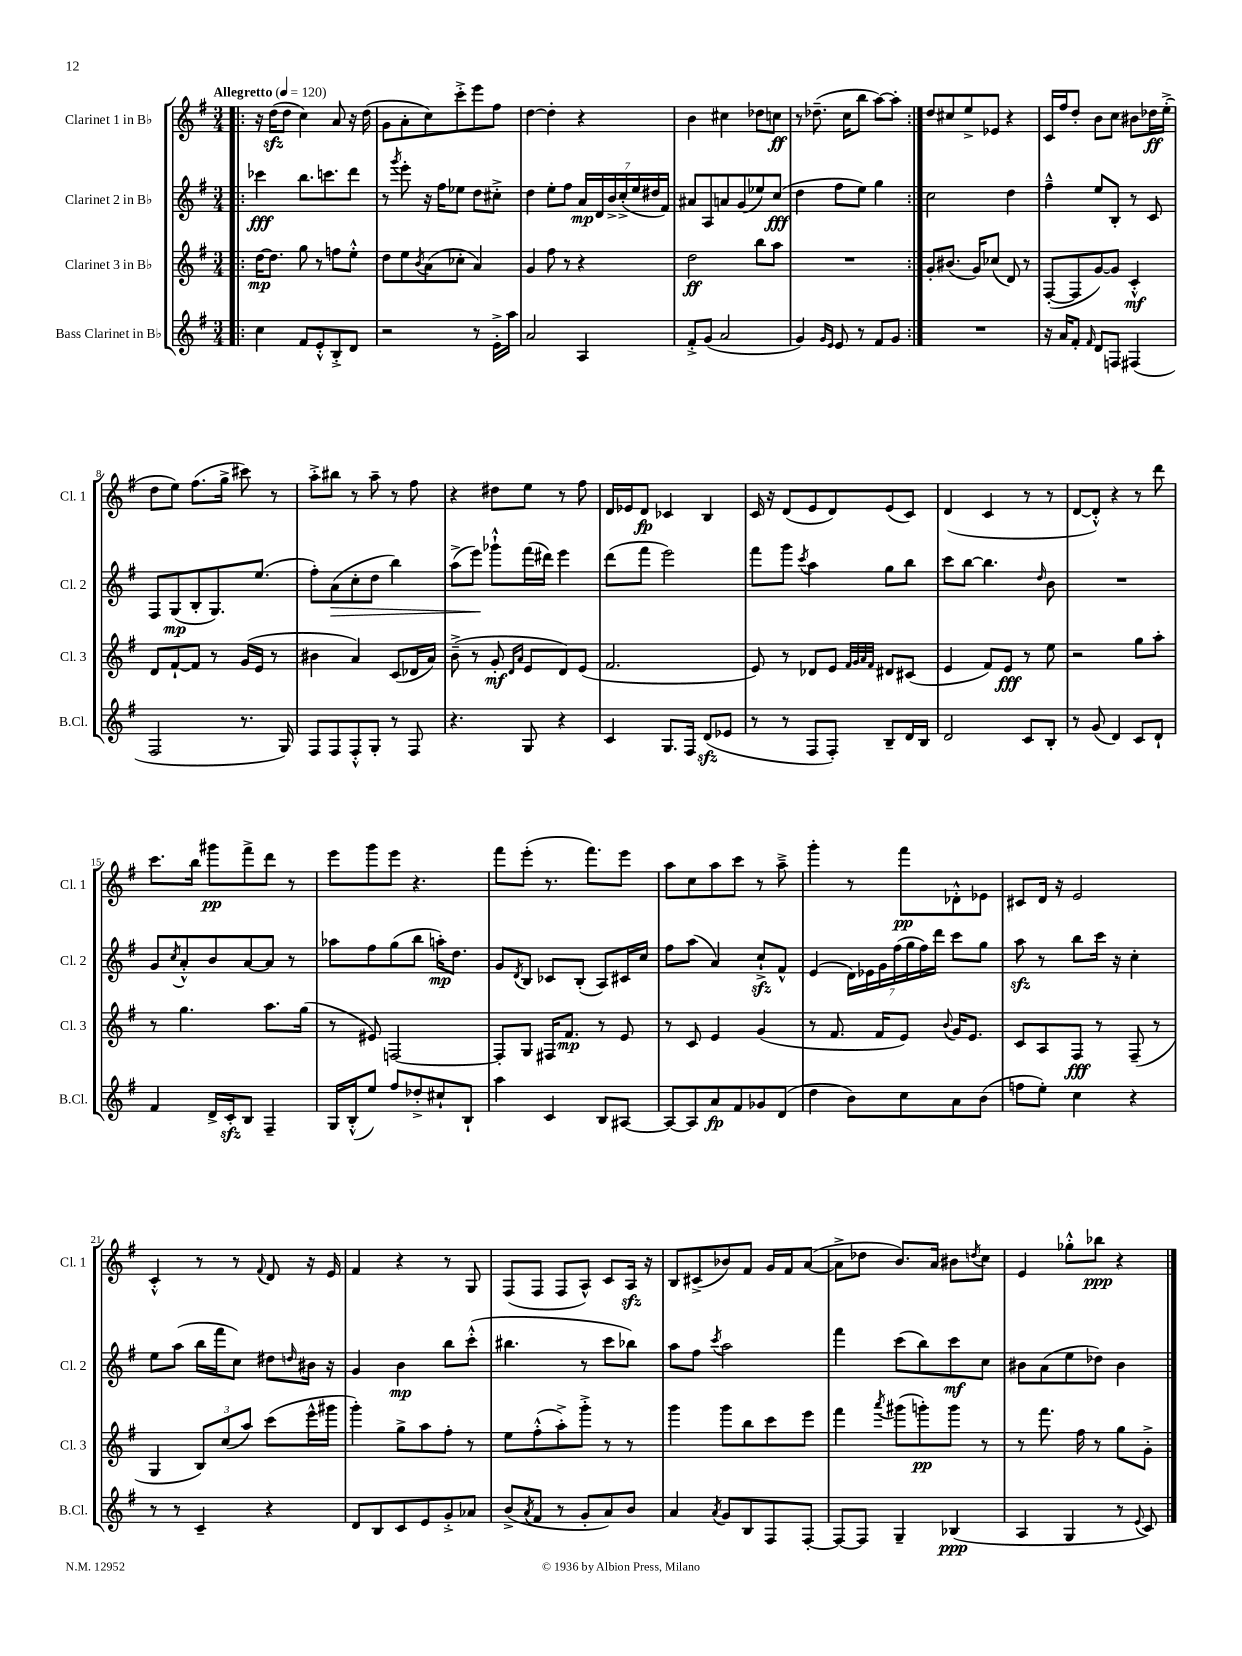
<<
\new StaffGroup <<
\new Staff = "s0" \with { instrumentName = "Clarinet 1 in Bb" shortInstrumentName = "Cl. 1" } {
    \clef treble \key g \major \numericTimeSignature \time 3/4 \tempo "Allegretto" 4 = 120
    \repeat volta 2 { \bar ".|:" r16 d''16\sfz( d''8 c''4) a'8 r16 d''16( |
    g'8 a'8-. c''8) c'''8-.-> e'''8 fis''8 |
    d''4~ d''4-. r4 |
    b'4 cis''4 des''8 c''8\ff |
    r8 des''8.--( c''16 b''8 a''8~) a''8-. | }
    d''8 cis''8 e''8-> ees'8 r4 |
    c'16 fis''16 d''8-. b'8 c''8 bis'8 des''16\ff e''16-.->( |
    d''8 e''8) fis''8.( g''16-> cis'''8) r8 |
    a''8-.-> bis''8 r8 a''8-- r8 fis''8 |
    r4 dis''8 e''8 r8 fis''8 |
    d'16 ees'16 d'8\fp ces'4 b4 |
    c'16 r16 d'8( e'8 d'8) e'8( c'8) |
    d'4( c'4 r8 r8 |
    d'8~ d'8-.-^) r4 r8 d'''8 |
    c'''8. b''16 gis'''8\pp fis'''8-> d'''8 r8 |
    e'''8 g'''8 e'''8 r4. |
    fis'''8 e'''8-.( r8. fis'''8.) e'''8 |
    a''8 c''8 a''8 c'''8 r8 a''8---> |
    g'''4-. r8 fis'''8\pp des'8-.-^ ees'8 |
    cis'8 d'16 r16 e'2 |
    c'4-.-^ r8 r8 \appoggiatura { fis'8 } d'8 r16 e'16 |
    fis'4 r4 r8 g8 |
    fis8( fis8 fis8 a8-^) c'8 a16\sfz r16 |
    b8 cis'8->( bes'8) fis'8 g'16 fis'16 a'8~( |
    a'8-> des''8 b'8.) a'16 bis'8 \acciaccatura { d''8 } c''8 |
    e'4 ges''8-.-^ bes''8\ppp r4 \bar "|." |
}
\new Staff = "s1" \with { instrumentName = "Clarinet 2 in Bb" shortInstrumentName = "Cl. 2" } {
    \clef treble \key g \major \numericTimeSignature \time 3/4
    \repeat volta 2 { \bar ".|:" ces'''4\fff b''8. c'''8. d'''8 |
    r8 \acciaccatura { g'''8 } e'''8-. r16 fis''16 ees''8 d''8 cis''8-.-> |
    d''4 e''8-. fis''8 \tuplet 7/4 { a'16\mp d'16 b'16-> c''16-.->( e''16 dis''16 fis'16) } |
    ais'8 a8 a'8 g'8( ees''8) c''8\fff( |
    d''4 fis''8 e''8) g''4 | }
    c''2 d''4 |
    fis''4---^ e''8 b8-. r8 c'8 |
    fis8 g8\mp( b8-. g8.) e''8.( |
    fis''8-.) a'8\>( c''8-. d''8 b''4) |
    a''8->( e'''8\!) ges'''8-!-^ fis'''16( dis'''16) e'''4 |
    d'''8( fis'''8 e'''2) |
    fis'''8 g'''8 \acciaccatura { c'''8 } a''4 g''8 b''8 |
    c'''8 b''8~ b''4. \grace { d''16 } b'8 |
    R2. |
    g'8 \acciaccatura { c''8 } a'8-.-^ b'8 a'8~ a'8 r8 |
    aes''8 fis''8 g''8( b''8 a''16-.\mp) d''8. |
    g'8 \acciaccatura { d'8 } b8 ces'8 b8-.( a8) cis'16 c''16 |
    fis''8 a''8( a'4) c''8-!->\sfz fis'8-^ |
    e'4( \tuplet 7/4 { d'16) ees'16 g'16 fis''16( g''16 fis''16) d'''16 } c'''8 g''8 |
    a''8\sfz r8 b''8 c'''16 r16 c''4-. |
    e''8 a''8( b''16 fis'''16 c''8) dis''8 \grace { d''16 } bis'16 r16 |
    g'4 b'4\mp b''8 c'''8-.-^( |
    bis''4. r8 c'''8 bes''8) |
    a''8 fis''8 \acciaccatura { c'''8 } a''2 |
    fis'''4 c'''8( b''8) c'''8\mf c''8 |
    bis'8 a'8( e''8 des''8) bis'4 \bar "|." |
}
\new Staff = "s2" \with { instrumentName = "Clarinet 3 in Bb" shortInstrumentName = "Cl. 3" } {
    \clef treble \key g \major \numericTimeSignature \time 3/4
    \repeat volta 2 { \bar ".|:" d''16~\mp d''8. g''8 r8 f''8 e''8-.-^ |
    d''8 e''8 \acciaccatura { b'8 } a'8( ces''8-. a'4) |
    g'4 fis''8 r8 r4 |
    d''2\ff b''8 a''8 |
    R2. | }
    g'8-. bis'8.( g'16) ces''8( d'8) r8 |
    fis8~-.( fis8 g'8~) g'8 c'4-.-^\mf |
    d'8 fis'8~-! fis'8 r8 g'16( e'16 r8 |
    bis'4 a'4) c'8( des'16 a'16) |
    b'8--->( r8 g'8-.\mf \grace { d'16 a'16 } e'8 d'8) e'8( |
    fis'2. |
    e'8) r8 des'8 e'8 \grace { fis'32 g'32 a'32 fis'32 } dis'8 cis'8( |
    e'4 fis'8) e'8\fff r8 e''8 |
    r2 g''8 a''8-. |
    r8 g''4. a''8. g''16( |
    r8 eis'8) f2~ |
    f8-. g8 fis16 fis'8.\mp r8 e'8 |
    r8 c'8 e'4 g'4( |
    r8 fis'8. fis'16 e'8) \appoggiatura { b'8 } g'16 e'8. |
    c'8 a8 fis8\fff r8 fis8--( r8 |
    g4 \tuplet 3/2 { b8) c''8( a''8) } c'''8( e'''16-^ gis'''16 |
    g'''4-.) g''8-> a''8 fis''8-. r8 |
    e''8 fis''8-.-^( a''8-.->) g'''8-.-> r8 r8 |
    g'''4 g'''8 b''8 c'''8 e'''8 |
    fis'''4 \acciaccatura { a'''8 } gis'''8( g'''8-.\pp) g'''8 r8 |
    r8 fis'''8. fis''16 r8 g''8 g'8-.-> \bar "|." |
}
\new Staff = "s3" \with { instrumentName = "Bass Clarinet in Bb" shortInstrumentName = "B.Cl." } {
    \clef treble \key g \major \numericTimeSignature \time 3/4
    \repeat volta 2 { \bar ".|:" c''4 fis'8 e'8-.-^ b8-.-> d'8 |
    r2 r8 e'16-.-> a''16 |
    a'2 a4 |
    fis'8-.-> g'8( a'2 |
    g'4) \grace { g'16 e'16 } e'8 r8 fis'8 g'8 | }
    R2. |
    r16 a'16 fis'8-. \grace { fis'16 } d'8 f8 fis4( |
    fis2 r8. g16) |
    fis8 fis8 fis8-.-^ g8-. r8 fis8 |
    r4. g8 r4 |
    c'4 g8. fis16 d'8\sfz( ees'8 |
    r8 r8 fis8 fis8-.) b8-- d'16 b16 |
    d'2 c'8 b8-. |
    r8 g'8( d'4) c'8 d'8-! |
    fis'4 d'16-> c'16-.\sfz b8 fis4-- |
    g16 b16-.-^( e''8) fis''8 des''8-.-> cis''8-! b8-! |
    a''4 c'4 b8 ais8~ |
    ais8~ ais8 a'8\fp fis'8 ges'8 d'8( |
    d''4 b'8) c''8 a'8 b'8( |
    f''8 e''8-.) c''4 r4 |
    r8 r8 c'4-- r4 |
    d'8 b8 c'8 e'8 g'8-.-> aes'8 |
    b'8->( \acciaccatura { a'8 } fis'8 r8 g'8-. a'8) b'8 |
    a'4 \acciaccatura { a'8 } g'8 b8 fis8 fis8~-. |
    fis8~ fis8 g4-- bes4\ppp( |
    a4 g4 r8 \appoggiatura { e'8 } c'8) \bar "|." |
}
>>
>>
